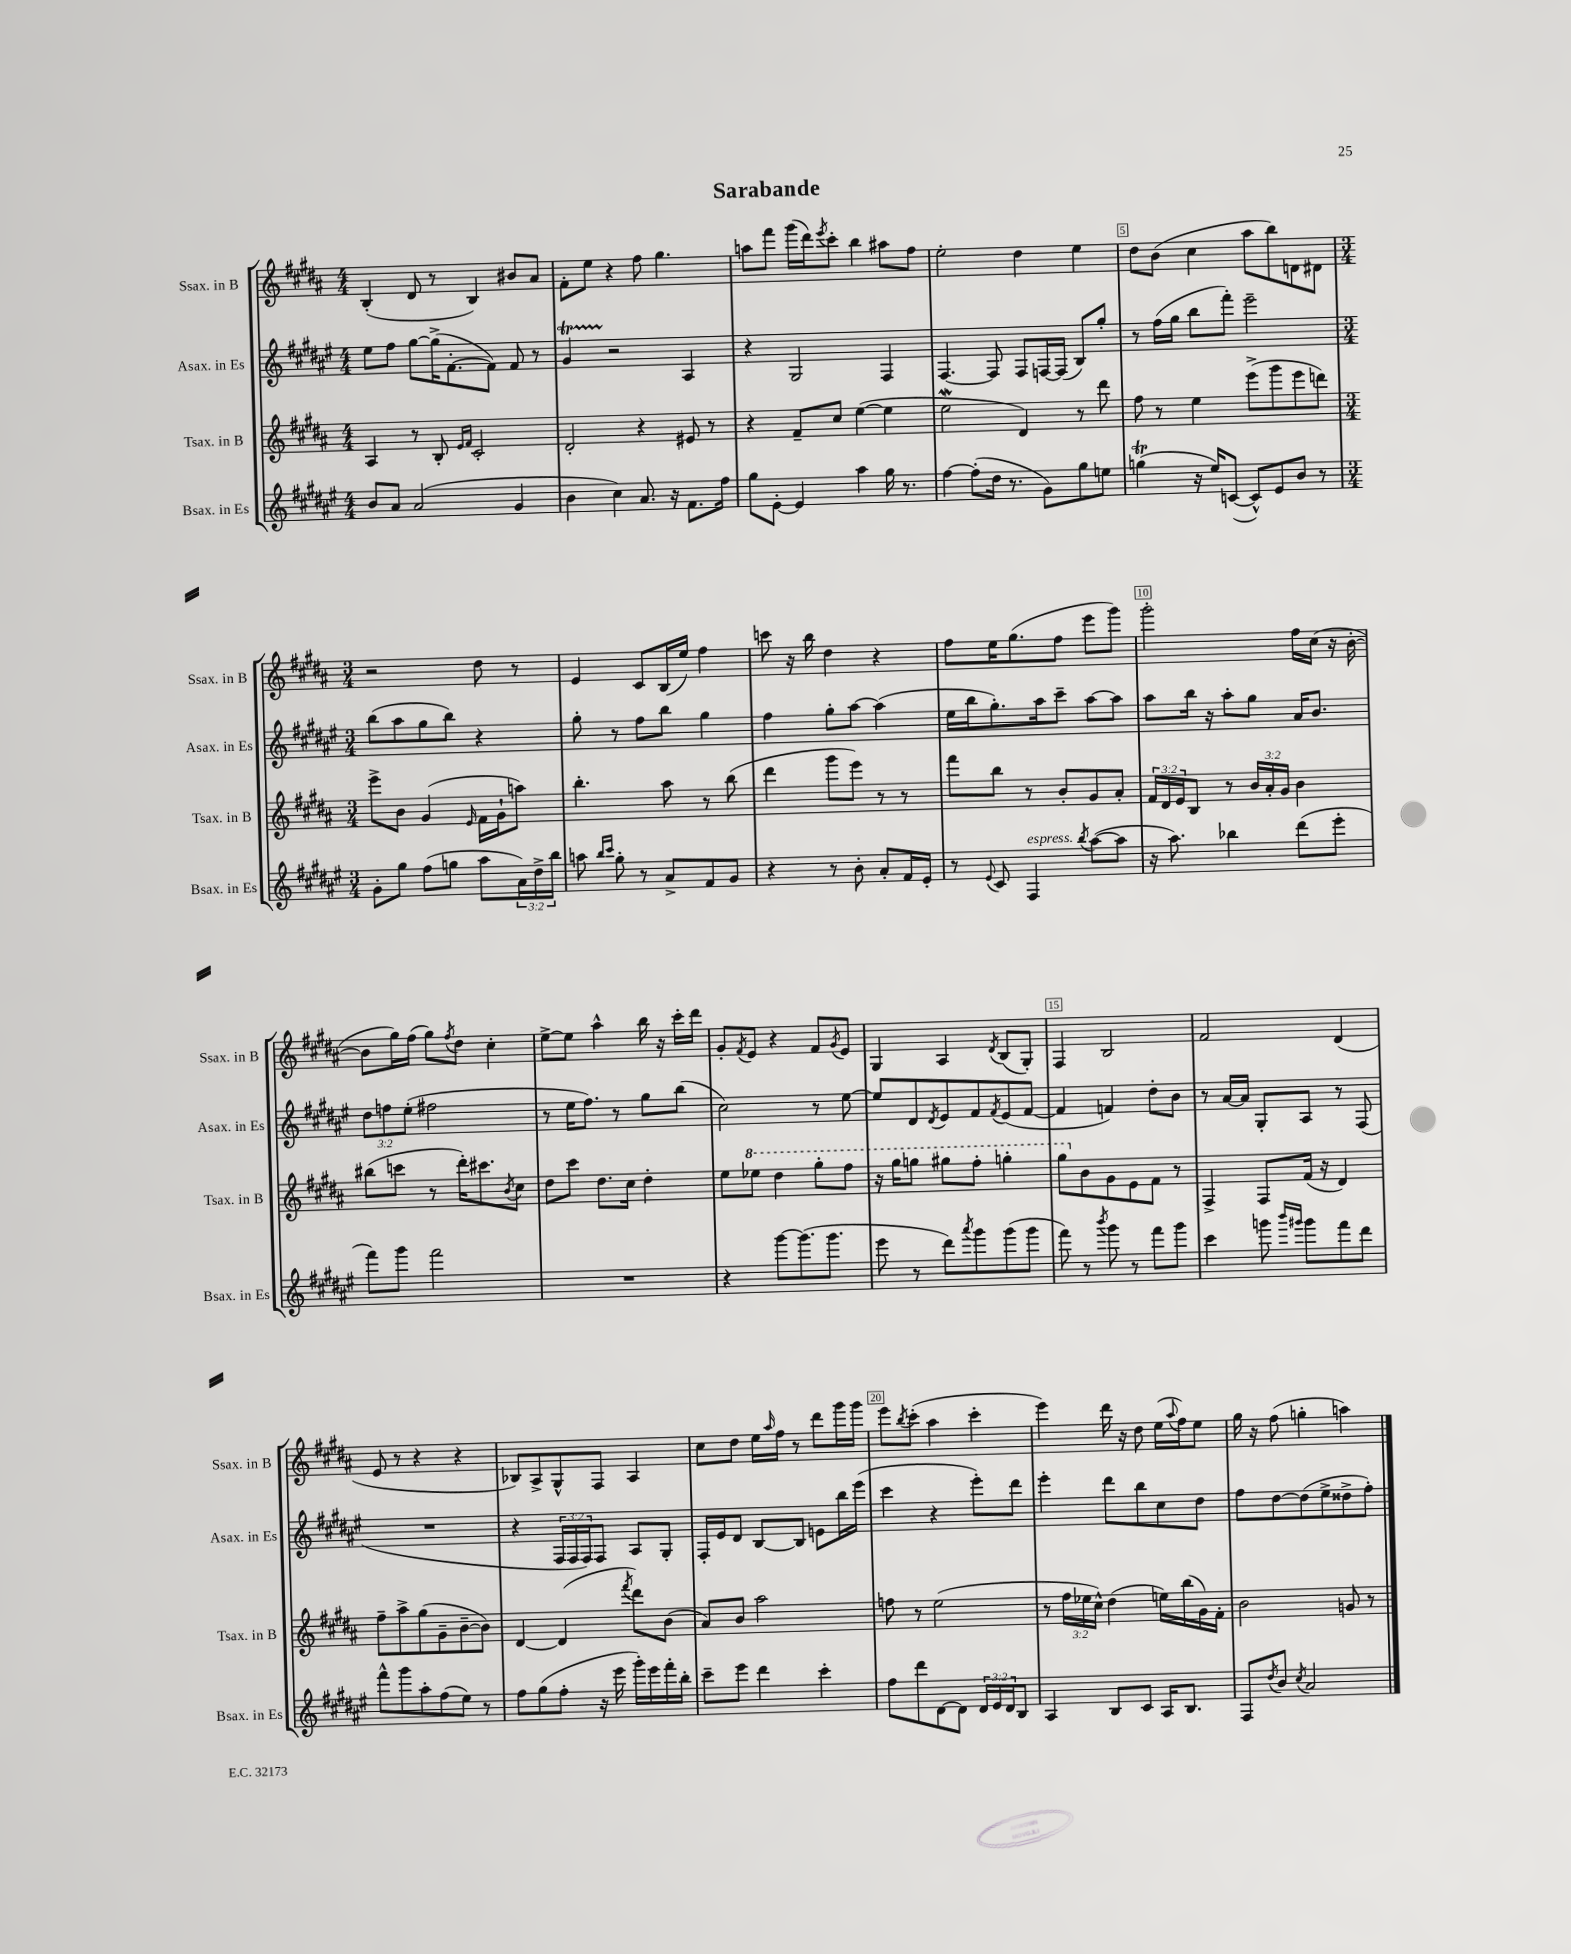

**kern	**kern	**kern	**kern
*part4	*part3	*part2	*part1
*staff4	*staff3	*staff2	*staff1
*I"Bsax. in Es	*I"Tsax. in B	*I"Asax. in Es	*I"Ssax. in B
*I'Bsax. in Es	*I'Tsax. in B	*I'Asax. in Es	*I'Ssax. in B
*clefG2	*clefG2	*clefG2	*clefG2
*k[f#c#g#d#a#e#]	*k[f#c#g#d#a#]	*k[f#c#g#d#a#e#]	*k[f#c#g#d#a#]
*M4/4	*M4/4	*M4/4	*M4/4
=1	=1	=1	=1
8b/L	4A#/	8ee#\L	(4B'/
8a#/J	.	8ff#\J	.
(2a#/	8r	[8gg#\L	8d#/
.	8B'/	(16gg#^\K]	8r
.	.	[8.f#'\	.
.	16qqe/LL	.	.
.	16qqf#/JJ	.	.
.	2c#'/	.	4B/)
.	.	8f#\J])	.
4g#/	.	8f#/	8b#X/L
.	.	8r	8a#/J
=2	=2	=2	=2
4b\	2d#'/	4g#T/	8f#'\L
.	.	.	8ee\J
4cc#\)	.	2r	4r
8.a#/	4r	.	8ff#\
.	.	.	4.gg#\
16r	.	.	.
8.f#\L	8e#X/	4A#/	.
.	8r	.	.
16ff#\Jk	.	.	.
=3	=3	=3	=3
8gg#\L	4r	4r	8aan\L
[8e#'\J	.	.	8fff#\J
4e#/]	8f#~/L	2G#/	(16ggg#\LL
.	.	.	16ddd#\J)
.	.	.	8qeee/
.	8cc#/J	.	8ccc#'\J
4aa#\	([4ee\	.	4bb\
16gg#\	4ee\]	4F#/	8aa#X\L
8.r	.	.	.
.	.	.	8ff#\J
=4	=4	=4	=4
[4ff#\	2eew\	[4.F#/	2ee'\
(8ff#'\L]	.	.	.
16dd#\Jk	.	8F#/]	.
8.r	.	.	.
.	4d#/)	8F#/L	4dd#\
8g#\L)	.	[16Fn/L	.
.	.	(16F/JJ]	.
8gg#\	8r	8B/L)	4ee\
8een\J	8ddd#\	8gg#'/J	.
=5	=5	=5	=5
(4ggnT\	8ff#\	8r	8dd#\L
.	8r	(16ff#\LL	(8b\J
.	.	16gg#\JJ	.
16r	4ee\	8bb\L	4cc#\
16ee#/KL)	.	.	.
([8cn/J	.	8fff#'\J)	.
8c^^/L])	(8eee^\L	2eee#~\	8aa#\L
8e#/	8ggg#\	.	8bb\)
8b/J	8eee\	.	8dn\
8r	8dddn\J)	.	8d#X\J
!!LO:LB:g=z
=6	=6	=6	=6
*M3/4	*M3/4	*M3/4	*M3/4
8g#'\L	8eee^\L	(8bb\L	2r
8gg#\J	8b\J	8aa#\	.
(8ff#\L	(4g#/	8gg#\	.
8ggn\J	.	8bb\J)	.
.	16qqe/	.	.
8aa#\L	16f#\LL	4r	8dd#\
.	16g#`\J	.	.
24a#\L)	8aan\J)	.	8r
24dd#^\	.	.	.
24bb\JJ	.	.	.
=7	=7	=7	=7
8aan\	4.bb'\	8gg#'\	4e/
16qqbb/LL	.	.	.
16qqccc#/JJ	.	.	.
8gg#'\	.	8r	.
8r	.	8ff#\L	8c#/L
8a#^/L	8aa#\	8bb\J	(16B/L
.	.	.	16ee/JJ)
8f#/	8r	4gg#\	4ff#\
8g#/J	(8bb\	.	.
=8	=8	=8	=8
4r	4ddd#\	4ff#\	8cccn\
.	.	.	16r
.	.	.	16bb\
8r	8ggg#\L	8gg#'\L	4dd#\
8b'\	8eee\J)	[8aa#\J	.
8a#'/L	8r	(4aa#\]	4r
16f#/L	8r	.	.
16e#'/JJ	.	.	.
=9	=9	=9	=9
8r	8fff#\L	16ee#\LL	8ff#\L
.	.	16bb\J	.
8qqe#/	.	.	.
8c#/	8bb\J	8.gg#'\)	16ee\K
.	.	.	(8.gg#\
!LO:TX:a:i:t=espress.	!	!	!
4F#/	8r	.	.
.	.	16aa#\k	.
.	8b'/L	8ccc#~\J	8ff#\J
8qbb/	.	.	.
([8aa#\L	8g#/	[8aa#\L	8eee\L
8aa#\J]	8a#'/J	8aa#\J]	8ggg#\J)
=10	=10	=10	=10
16r	24f#/LL	8aa#\L	2ggg#'\
.	24d#/	.	.
8.aa#\)	.	.	.
.	24e/J	.	.
.	8B/J	16bb\Jk	.
.	.	16r	.
4bb-X\	8r	8aa#'\L	.
.	24b/LL	8gg#\J	.
.	24a#'/	.	.
.	24g#/JJ	.	.
(8ddd#\L	4b\	16a#/KL	16ff#\LL
.	.	8.b/J	(16cc#\JJ
8eee#'\J	.	.	16r
.	.	.	[16b'\
!!LO:LB:g=z
=11	=11	=11	=11
8fff#\L)	(8bb#X\L	12dd#\L	8b\L]
.	.	12ffn\	.
8ggg#\J	8cccn\J	.	16gg#\L)
.	.	(12ee#'\J	.
.	.	.	(16ff#\JJ
2fff#\	8r	2ff#X\	8gg#\L)
.	.	.	8qff#/
.	16ddd#'\KL)	.	8dd#\J
.	8.ccc#X\	.	.
.	.	.	4cc#'\
.	8qb/	.	.
.	8cc#\J	.	.
=12	=12	=12	=12
2.r	8dd#\L	8r	[8ee^\L
.	8ccc#\J	16ee#\KL	8ee\J]
.	.	8.ff#\J)	.
.	8.dd#\L	.	4aa#^^\
.	.	8r	.
.	16cc#\Jk	.	.
.	4dd#'\	8gg#\L	16bb\
.	.	.	16r
.	.	(8bb\J	16ccc#'\LL
.	.	.	16ddd#\JJ
=13	=13	=13	=13
4r	8ee\L	2cc#\)	8g#'/L
.	.	.	8qf#/
*	*8va	*	*
.	8eee-X\J	.	8e/J
[8ggg#\L	4ddd#\	.	4r
(8.ggg#\]	.	.	.
.	8ggg#'\L	8r	8f#/L
8.ggg#\J	.	.	.
.	.	.	8qg#/
.	8fff#\J	[8ee#\	8e/J
=14	=14	=14	=14
8eee#\	16r	8ee#/L]	4G#/
.	16ggg#\KL	.	.
8r	8gggn\J	8d#/	.
.	.	8qd#/	.
8ddd#\L)	8ggg#X\L	8e#/	4A#/
8qaaa#/	.	.	.
8ggg#\	8fff#'\J	8f#/	.
.	.	8qf#/	8qd#/
(8ggg#\	4gggn'\	(8e#/	(8B/L
8ggg#\J	.	[8f#/J	8G#'/J)
=15	=15	=15	=15
8fff#\)	8ggg#\L	4f#/]	4F#/
*	*X8va	*	*
8r	8b\	.	.
8qbbb/	.	.	.
8ggg#\	8g#\	4fn/)	2B/
8r	8e\	.	.
8fff#\L	8f#\J	8dd#'\L	.
8ggg#\J	8r	8b\J	.
=16	=16	=16	=16
4ccc#\	4F#^/	8r	2f#/
.	.	[16a#/LL	.
.	.	16a#/JJ]	.
8gggn\	8F#/L	8G#'/L	.
16qqbbb/LL	.	.	.
16qqggg#X/JJ	.	.	.
8ggg#\L	(16f#/Jk	8A#/J	.
.	16r	.	.
8fff#\	4d#/)	8r	(4d#/
8ddd#\J	.	(8F#/	.
!!LO:LB:g=z
=17	=17	=17	=17
8fff#^^\L	8ff#~\L	2.r	8e/
8ggg#\	8aa#^\	.	8r
8aa#'\	(8gg#\	.	4r
(8ff#\	8g#~\	.	.
8ee#\J)	[8b~\	.	4r
8r	8b\J])	.	.
=18	=18	=18	=18
8ff#\L	[4d#/	4r	8B-X/L)
(8gg#\	.	.	8A#^/
8ff#'\J	(4d#/]	24F#/LL	8G#^^/
.	.	24F#/	.
.	.	24F#/J)	.
16r	.	8F#/J	8F#/J
16eee#\	.	.	.
.	8qfff#/	.	.
16ggg#'\LL)	8ddd#\L)	8A#/L	4A#/
16eee#\	.	.	.
16fff#'\	(8b\J	8G#'/J	.
16bb'\JJ	.	.	.
=19	=19	=19	=19
8ccc#~\L	8a#/L)	16F#'/LL	8cc#\L
.	.	16e#/J	.
8eee#\J	8b/J	8d#/J	8dd#\J
4ddd#\	2aa#\	[8B/L	16ee\LL
.	.	.	16qqaa#/
.	.	.	16ff#\JJ
.	.	8B/J]	8r
4ccc#'\	.	8en\L	8ddd#\L
.	.	16bb\L	16ggg#\L
.	.	(16eee#\JJ	16ggg#\JJ
=20	=20	=20	=20
8ff#\L	8ffn\	4ccc#\	8eee\L
.	.	.	8qbb/
8ddd#\	8r	.	(8ccc#'\J
[8d#\	(2ee\	4r	4aa#\
8d#\J]	.	.	.
24d#/LL	.	8eee#'\L)	4ccc#'\
24e#/	.	.	.
24d#/J	.	.	.
8B/J	.	8ddd#\J	.
=21	=21	=21	=21
4A#/	8r	4eee#'\	4eee\)
.	24ff#\LL	.	.
.	24ee-X\	.	.
.	24cc#^^\JJ)	.	.
8B/L	(4dd#\	8ddd#\L	16ddd#\
.	.	.	16r
8c#/J	.	8bb\	8dd#\
16A#/KL	16een\LL)	8cc#\	(16ee\LL
.	.	.	8qqaa#/
8.B/J	(16bb\	.	16ff#\J)
.	16g#\)	8dd#\J	8ee\J
.	16f#'\JJ	.	.
=22	=22	=22	=22
8F#/L	2b\	8ff#\L	16gg#\
.	.	.	16r
8qdd#/	.	.	.
8b/J	.	[8dd#\	(8ff#\
8qcc#/	.	.	.
2a#/	.	(8dd#\]	4ggn'\
.	.	8ee#^\	.
.	8gn/	8dd##X^\	4aan\)
.	8r	8ff#'\J)	.
==	==	==	==
*-	*-	*-	*-
